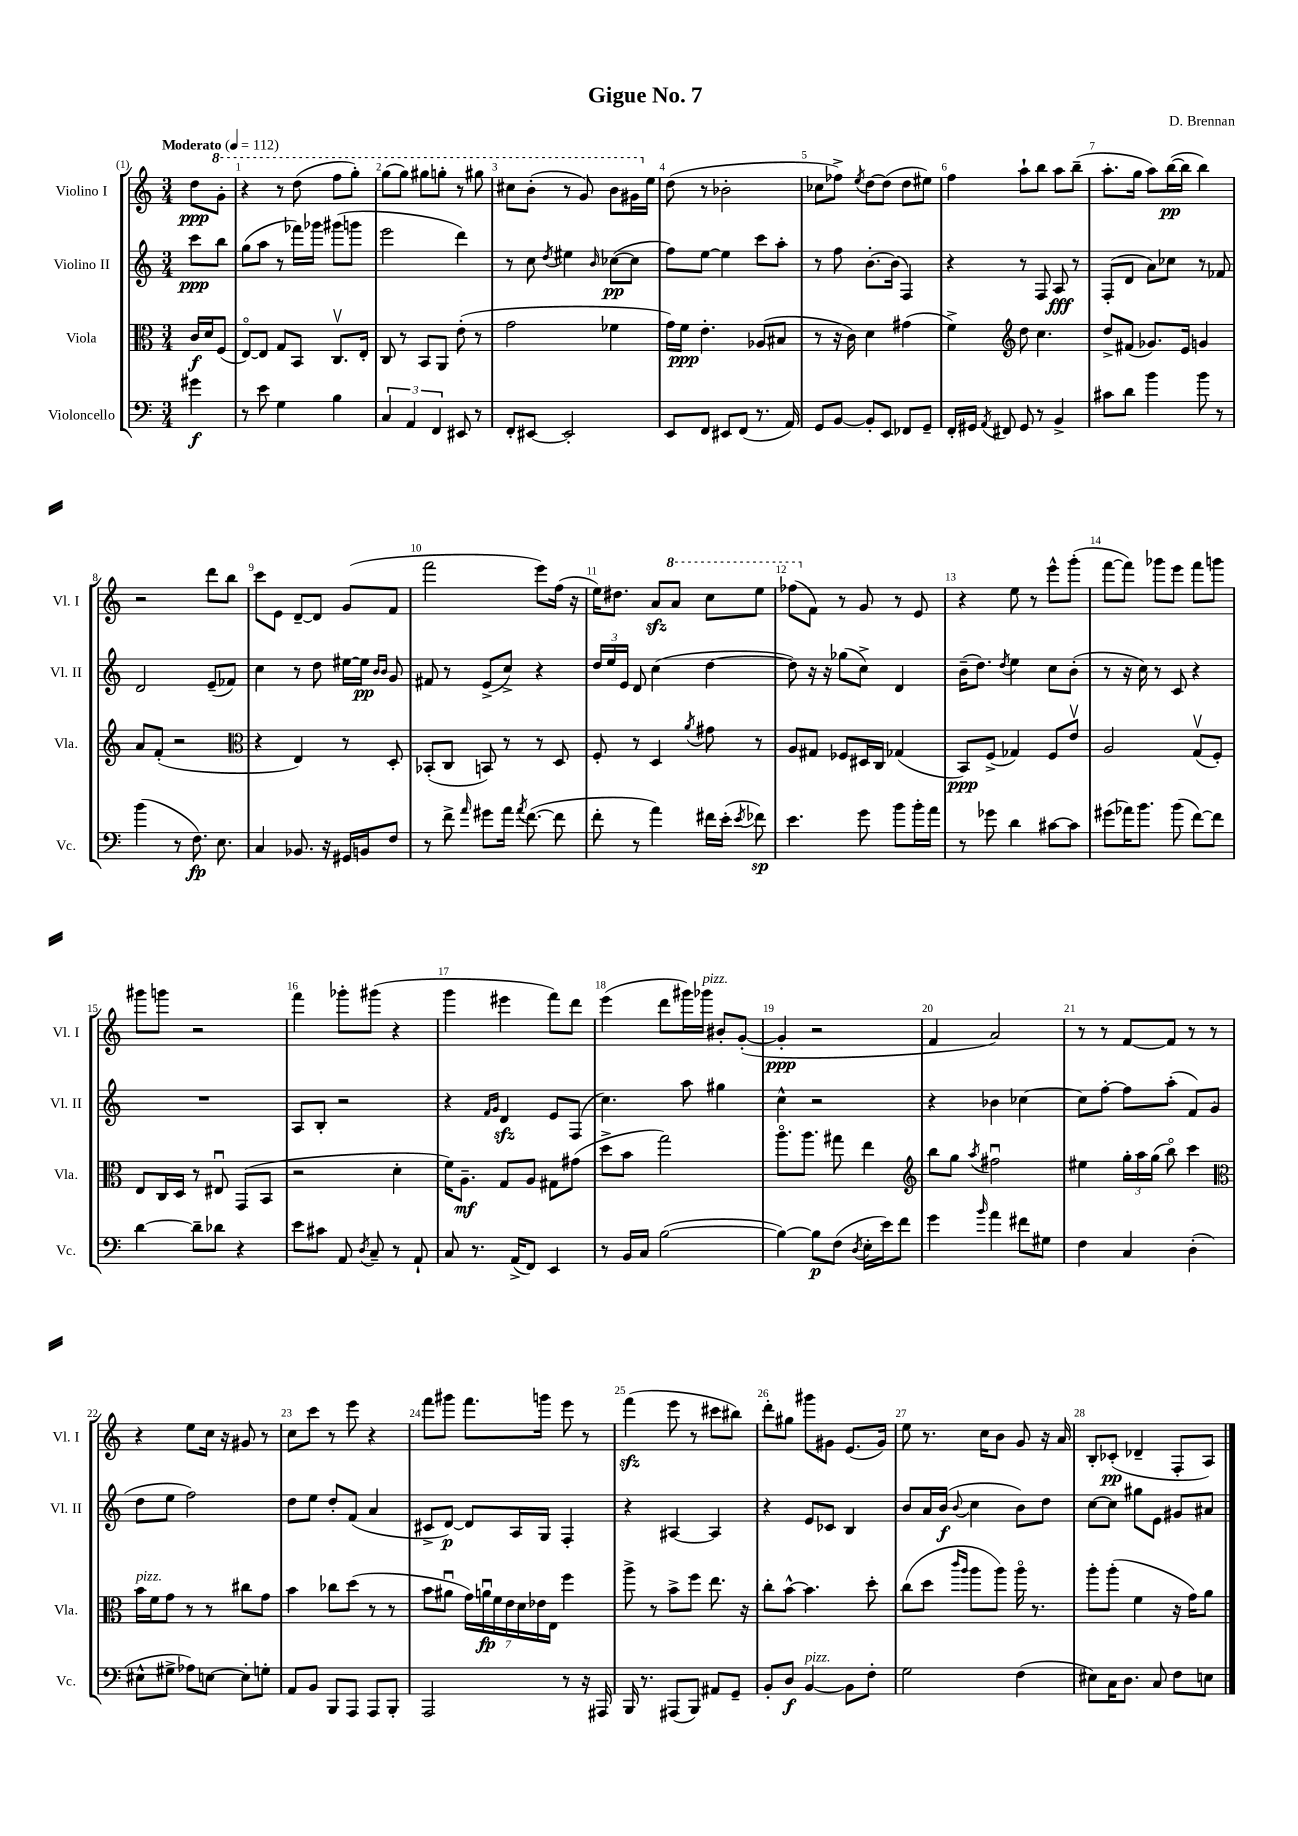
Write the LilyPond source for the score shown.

\header { title = "Gigue No. 7" composer = "D. Brennan" }
<<
\new StaffGroup <<
\new Staff = "s0" \with { instrumentName = "Violino I" shortInstrumentName = "Vl. I" } {
    \clef treble \key c \major \numericTimeSignature \time 3/4 \partial 4 \tempo "Moderato" 4 = 112
    \autoBeamOff d''8[\ppp \ottava #1 g''8]-. |
    r4 r8 d'''8( f'''8[ g'''8]-.) |
    g'''8[( g'''8]) gis'''8[ g'''8]-. r8 gis'''8 |
    cis'''8[ b''8]-.( r8 g''8) b''8[ gis''16 \ottava #0 e''16] |
    d''8( r8 bes'2-. |
    ces''8[ fes''8]->) \acciaccatura { e''8 } d''8[~ d''8]( d''8[ eis''8]) |
    f''4 a''8[-! b''8] a''8[ b''8]--( |
    a''8.[-. g''16] a''8[) b''16~\pp( b''16] b''4) |
    r2 d'''8[ b''8] |
    c'''8[ e'8] d'8[~-- d'8] g'8[( f'8] |
    f'''2 e'''8[) f''16]( r16 |
    e''16[) dis''8.] a'8[\sfz \ottava #1 a''8] c'''8[ e'''8] |
    fes'''8[( \ottava #0 f'8]) r8 g'8 r8 e'8 |
    r4 e''8 r8 e'''8[-^ g'''8]-.( |
    f'''8[~ f'''8]) ges'''8[ e'''8] f'''8[ g'''8] |
    gis'''8[ g'''8] r2 |
    f'''4 ges'''8[-. gis'''8]( r4 |
    g'''4 eis'''4 f'''8[) d'''8] |
    e'''4( d'''8[ gis'''16) ges'''16]^\markup { \italic "pizz." } bis'8[-. g'8]~-.( |
    g'4-.\ppp r2 |
    f'4 a'2) |
    r8 r8 f'8[~ f'8] r8 r8 |
    r4 e''8[ c''16] r16 gis'8 r8 |
    c''8[ c'''8] r8 e'''8 r4 |
    f'''8[ gis'''8] f'''8.[ g'''16] e'''8 r8 |
    f'''4\sfz( e'''8 r8 cis'''8[ bis''8]) |
    d'''8[-. gis''8] gis'''8[ gis'8] e'8.[( gis'16]) |
    e''8 r8. c''16[ b'8] g'8 r16 a'16 |
    b8[-. ces'8]-.\pp( des'4-- f8[-. a8]) \bar "|." |
}
\new Staff = "s1" \with { instrumentName = "Violino II" shortInstrumentName = "Vl. II" } {
    \clef treble \key c \major \numericTimeSignature \time 3/4 \partial 4
    \autoBeamOff c'''8[\ppp b''8] |
    g''8[( a''8] r8 fes'''16[) ges'''16] gis'''8[( g'''8] |
    e'''2 d'''4) |
    r8 c''8 \acciaccatura { d''8 } eis''4 \grace { b'16 } ces''8[~\pp( ces''8] |
    f''8[) e''8]~ e''4 c'''8[ a''8]-. |
    r8 f''8 b'8.[~-. b'16]( f4) |
    r4 r8 f8 a8\fff r8 |
    f8[-.( d'8] a'8[) ces''8] r8 fes'8 |
    d'2 e'8[--( fes'8]) |
    c''4 r8 d''8 eis''16[~ eis''16]\pp \grace { b'16[ b'16] } g'8 |
    fis'8 r8 e'8[->( c''8]->) r4 |
    \tuplet 3/2 { d''16[ e''16 e'16] } d'8 c''4( d''4~ |
    d''8) r16 r16 ges''8[( c''8]->) d'4 |
    b'16[--( d''8.]) \acciaccatura { d''8 } e''4 c''8[ b'8]-.( |
    r8 r16 c''16) r8 c'8 r4 |
    R2. |
    a8[ b8]-. r2 |
    r4 \grace { f'16[ g'16] } d'4\sfz e'8[ f8]( |
    c''4.) a''8 gis''4 |
    c''4-^ r2 |
    r4 bes'4 ces''4~ |
    ces''8[ f''8]~-. f''8[ a''8]-.( f'8[) g'8]( |
    d''8[ e''8] f''2) |
    d''8[ e''8] d''8[-. f'8]( a'4 |
    cis'8[-> d'8]~\p) d'8[ a16 g16] f4-. |
    r4 ais4~ ais4 |
    r4 e'8[ ces'8] b4 |
    b'8[ a'16 b'16]\f( \appoggiatura { b'8 } c''4 b'8[) d''8] |
    c''8[~ c''8] gis''8[ e'8] gis'8[ ais'8] \bar "|." |
}
\new Staff = "s2" \with { instrumentName = "Viola" shortInstrumentName = "Vla." } {
    \clef alto \key c \major \numericTimeSignature \time 3/4 \partial 4
    \autoBeamOff c'16[\f d'16 f8]( |
    e8[~\flageolet) e8] g8[ b,8] c8.[\upbow e16]-. |
    c8 r8 b,8[ a,8] e'8-.( r8 |
    g'2 fes'4 |
    g'16[) f'16]\ppp e'4.-. aes8[( bis8] |
    r8 r16 c'16) d'4 gis'4( |
    f'4->) \clef treble d''8 c''4. |
    d''8[-> fis'8]( ges'8.[) e'16] g'4 |
    a'8[ f'8]-.( r2 |
    \clef alto r4 e4) r8 d8-. |
    bes,8[-.( c8] b,8) r8 r8 d8 |
    f8-. r8 d4 \acciaccatura { a'8 } gis'8 r8 |
    a8[ gis8] fes8[ dis16 c16] ges4( |
    b,8[\ppp) f8]->( ges4) f8[ e'8]\upbow |
    a2 g8[\upbow( f8]-.) |
    e8[ c16 d16] r8 eis8\downbow g,8[( b,8] |
    r2 d'4-. |
    f'16[) a8.]--\mf g8[ a8] gis8[ gis'8]( |
    d''8[-> b'8] g''2) |
    a''8.[\flageolet a''8.] gis''8 e''4 |
    \clef treble b''8[ g''8] \acciaccatura { a''8 } fis''2\downbow |
    eis''4 \tuplet 3/2 { g''16[-. a''16 g''16]( } b''8\flageolet) c'''4 |
    \clef alto b'16[^\markup { \italic "pizz." } f'16 g'8] r8 r8 cis''8[ g'8] |
    b'4 ces''8[ d''8]( r8 r8 |
    b'8[ ais'8]\downbow \tuplet 7/4 { g'16[) a'16\downbow\fp f'16 e'16 d'16 ees'16 e16] } f''4 |
    a''8-> r8 b'8[-> f''8] e''8. r16 |
    c''8[-. b'8]~-^ b'4. d''8-. |
    c''8[( d''8] \grace { c'''16[ a''16] } a''8[ a''8]) a''16\flageolet r8. |
    a''8[-. a''8]-.( f'4 r16 g'16[) a'8] \bar "|." |
}
\new Staff = "s3" \with { instrumentName = "Violoncello" shortInstrumentName = "Vc." } {
    \clef bass \key c \major \numericTimeSignature \time 3/4 \partial 4
    \autoBeamOff gis'4\f |
    r8 e'8 g4 b4 |
    \tuplet 3/2 { c4 a,4 f,4 } eis,8 r8 |
    f,8[-. eis,8]~ eis,2-. |
    e,8[ f,8] eis,8[ f,8]( r8. a,16) |
    g,8[ b,8]~ b,8[-. e,8] fes,8[ g,8]-- |
    f,16[-. gis,16] \acciaccatura { a,8 } fis,8 gis,8 r8 b,4-> |
    cis'8[ d'8] b'4 b'8 r8 |
    b'4( r8 f8.\fp) e8. |
    c4 bes,8. r16 gis,16[ b,16 f8] |
    r8 f'8-> \grace { a'16 } gis'8[ a'16] \acciaccatura { a'8 } f'8.~( f'8 |
    f'8-. r8 a'4) fis'16[ e'16]-.( \acciaccatura { e'8 } fes'8\sp) |
    e'4. g'8 b'8[ b'16-. a'16] |
    r8 ges'8 d'4 cis'8[~ cis'8] |
    gis'8[( aes'16) b'8.] b'8( f'8[~) f'8] |
    d'4~ d'8[-- des'8] r4 |
    e'8[ cis'8] a,8 \acciaccatura { d8 } c8-- r8 a,8-! |
    c8 r8. a,16[->( f,8]) e,4 |
    r8 b,16[ c16] b2~( |
    b4~) b8[\p f8]( \acciaccatura { d8 } e16[-. e'16) f'8] |
    g'4 \grace { b'16 } a'4 fis'8[ gis8] |
    f4 c4 d4-.( |
    eis8[-^ gis8]-> aes8[) e8]~ e8[-. g8]-. |
    a,8[ b,8] b,,8[ a,,8] a,,8[ b,,8]-. |
    a,,2 r8 r16 ais,,16 |
    b,,16 r8. ais,,8[( b,,8]) ais,8[ g,8]-- |
    b,8[-. d8]\f b,4~^\markup { \italic "pizz." } b,8[ f8]-. |
    g2 f4( |
    eis8[) c16 d8.] c8 f8[ e8] \bar "|." |
}
>>
>>
\layout { \context { \Score \override BarNumber.break-visibility = ##(#f #t #t) barNumberVisibility = #all-bar-numbers-visible } }
